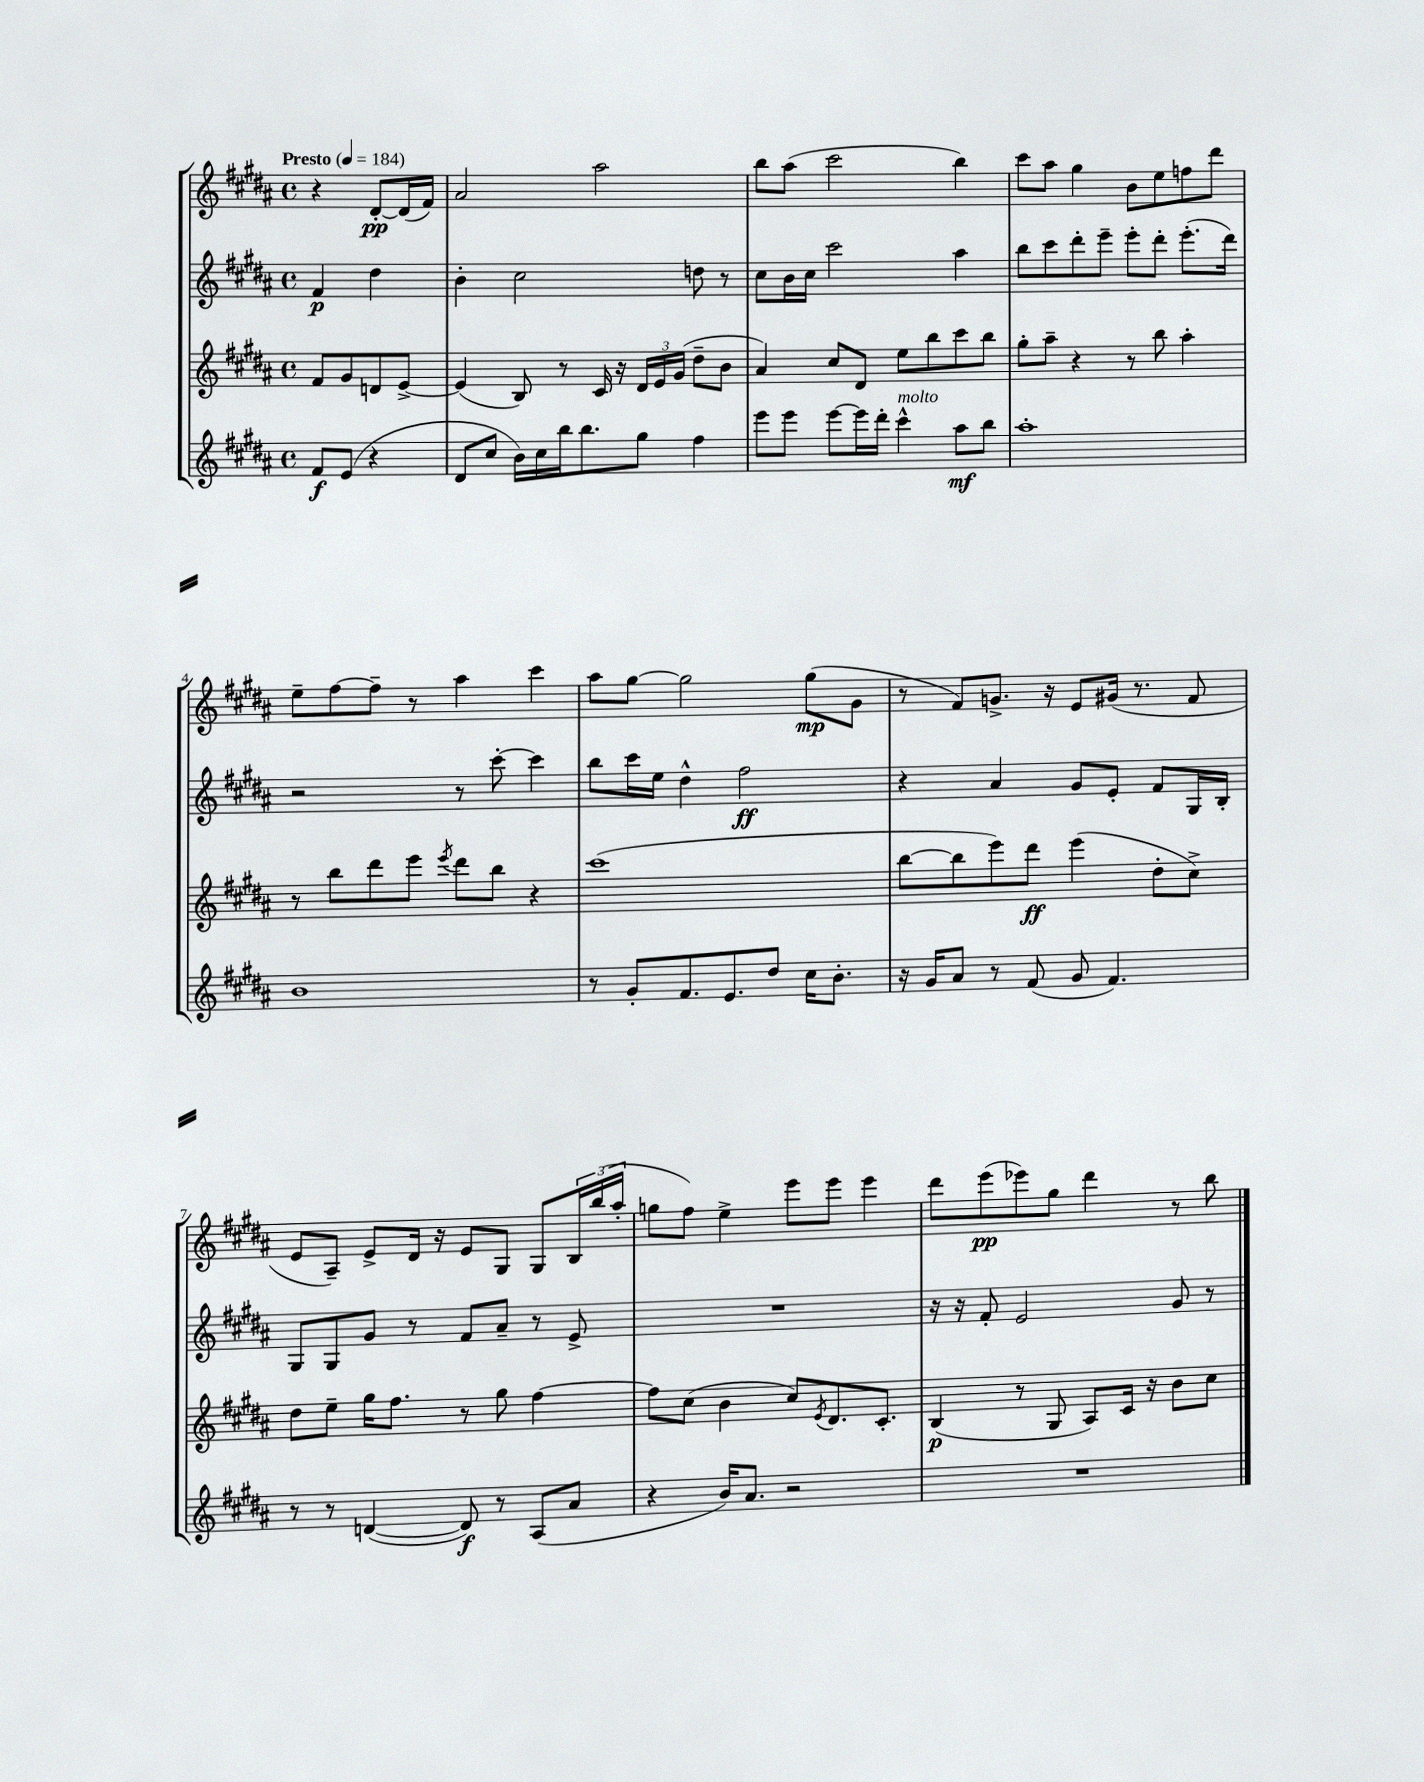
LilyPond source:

<<
\new StaffGroup <<
\new Staff = "s0" {
    \clef treble \key b \major \defaultTimeSignature \time 4/4 \partial 2 \tempo "Presto" 4 = 184
    r4 dis'8~-.\pp dis'16( fis'16) |
    ais'2 ais''2 |
    b''8 ais''8( cis'''2 b''4) |
    cis'''8 ais''8 gis''4 b'8 e''8 f''8 dis'''8 |
    e''8-- fis''8~ fis''8-- r8 ais''4 cis'''4 |
    ais''8 gis''8~ gis''2 gis''8\mp( gis'8 |
    r8 fis'8) g'8.-> r16 e'8 gis'16( r8. fis'8 |
    e'8 ais8--) e'8-> dis'16 r16 e'8 gis8 gis8 \tuplet 3/2 { b16 b''16( ais''16-. } |
    g''8 fis''8) e''4-> e'''8 e'''8 e'''4 |
    dis'''8 e'''8\pp( ees'''8) gis''8 dis'''4 r8 b''8 \bar "|." |
}
\new Staff = "s1" {
    \clef treble \key b \major \defaultTimeSignature \time 4/4 \partial 2
    fis'4\p dis''4 |
    b'4-. cis''2 d''8 r8 |
    cis''8 b'16 cis''16 cis'''2 ais''4 |
    b''8 cis'''8 dis'''8-. e'''8-- e'''8-. dis'''8-. e'''8.-.( dis'''16) |
    r2 r8 cis'''8~-. cis'''4 |
    b''8 cis'''16 e''16 dis''4-^ fis''2\ff |
    r4 ais'4 gis'8 e'8-. fis'8 gis16 b16-. |
    gis8 gis8 gis'8 r8 fis'8 ais'8-- r8 e'8-> |
    R1 |
    r16 r16 fis'8-. e'2 gis'8 r8 \bar "|." |
}
\new Staff = "s2" {
    \clef treble \key b \major \defaultTimeSignature \time 4/4 \partial 2
    fis'8 gis'8 d'8 e'8~-> |
    e'4( b8) r8 cis'16 r16 \tuplet 3/2 { dis'16 e'16 gis'16( } dis''8-- b'8 |
    ais'4) cis''8 dis'8 e''8 b''8 cis'''8 b''8 |
    gis''8-. ais''8-- r4 r8 b''8 ais''4-. |
    r8 b''8 dis'''8 e'''8 \acciaccatura { e'''8 } dis'''8 b''8 r4 |
    cis'''1( |
    b''8~ b''8 e'''8) dis'''8\ff e'''4( dis''8-. cis''8->) |
    dis''8 e''8-- gis''16 fis''8. r8 gis''8 fis''4~ |
    fis''8 cis''8( b'4 cis''8) \acciaccatura { e'8 } dis'8. cis'8.-. |
    b4\p( r8 gis8 ais8) cis'16 r16 b'8 cis''8 \bar "|." |
}
\new Staff = "s3" {
    \clef treble \key b \major \defaultTimeSignature \time 4/4 \partial 2
    fis'8\f e'8( r4 |
    dis'8 cis''8 b'16) cis''16 b''16 b''8. gis''8 fis''4 |
    e'''8 e'''8 e'''8~ e'''16 dis'''16-. cis'''4-^^\markup { \italic "molto" } ais''8\mf b''8 |
    ais''1-. |
    b'1 |
    r8 gis'8-. fis'8. e'8. dis''8 cis''16 b'8.-. |
    r16 gis'16 ais'8 r8 fis'8( gis'8 fis'4.) |
    r8 r8 d'4~( d'8\f) r8 ais8( ais'8 |
    r4 b'16) ais'8. r2 |
    R1 \bar "|." |
}
>>
>>
